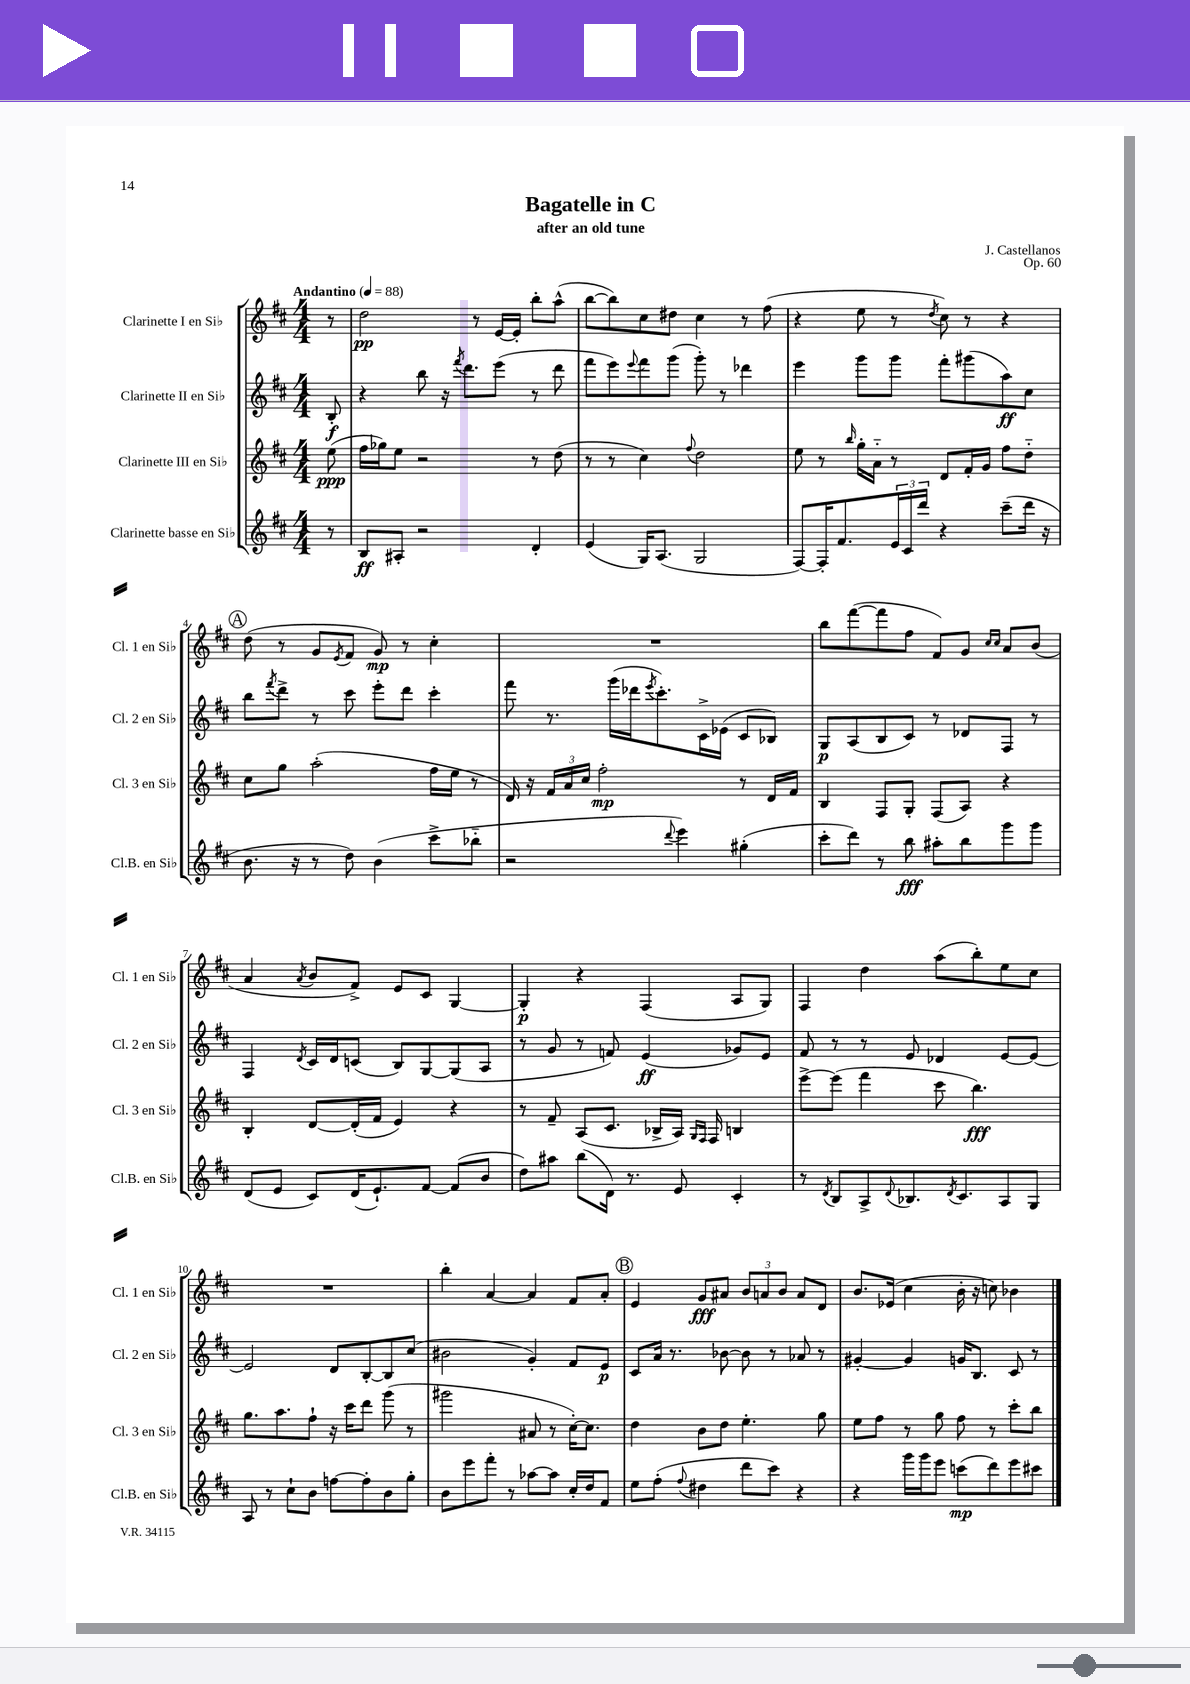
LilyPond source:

\header { title = "Bagatelle in C" composer = "J. Castellanos" subtitle = "after an old tune" opus = "Op. 60" }
<<
\new StaffGroup <<
\new Staff = "s0" \with { instrumentName = "Clarinette I en Sib" shortInstrumentName = "Cl. 1 en Sib" } {
    \clef treble \key d \major \numericTimeSignature \time 4/4 \partial 8 \tempo "Andantino" 4 = 88
    r8 |
    d''2\pp r8 e'16~ e'16-. b''8-. a''8-^( |
    b''8~ b''8) cis''8 dis''8 cis''4 r8 fis''8( |
    r4 e''8 r8 \acciaccatura { d''8 } cis''8) r8 r4 |
    \mark \markup { \circle "A" } d''8( r8 g'8 \acciaccatura { e'8 } fis'8 g'8\mp) r8 cis''4-. |
    R1 |
    b''8 fis'''8~( fis'''8 fis''8 fis'8) g'8 \grace { cis''16 cis''16 } a'8 b'8( |
    a'4 \acciaccatura { a'8 } b'8 fis'8->) e'8 cis'8 g4~ |
    g4-.\p r4 fis4( a8 g8) |
    fis4 d''4 a''8( b''8-.) e''8 cis''8 |
    R1 |
    b''4-. a'4~ a'4 fis'8 a'8-. |
    \mark \markup { \circle "B" } e'4 g'8\fff ais'8 \tuplet 3/2 { b'8 a'8 b'8 } a'8 d'8 |
    b'8. ees'16( cis''4 b'16-. r16 c''8) bes'4 \bar "|." |
}
\new Staff = "s1" \with { instrumentName = "Clarinette II en Sib" shortInstrumentName = "Cl. 2 en Sib" } {
    \clef treble \key d \major \numericTimeSignature \time 4/4 \partial 8
    b8-.\f |
    r4 b''8 r16 \acciaccatura { fis'''8 } d'''8. e'''8( r8 d'''8 |
    fis'''8 e'''8) \appoggiatura { e'''8 } fis'''8 g'''8( g'''8-.) r8 des'''4 |
    e'''4 g'''8 g'''8 fis'''8-. gis'''8( a''8\ff) cis''8 |
    \mark \markup { \circle "A" } b''8 \acciaccatura { fis'''8 } d'''8-> r8 cis'''8 e'''8-. d'''8 cis'''4-. |
    fis'''8 r8. g'''16( des'''16 \acciaccatura { e'''8 } cis'''8.-.) cis'16-> ees'16( cis'8 bes8) |
    g8\p a8( b8 cis'8) r8 des'8 fis8 r8 |
    fis4 \acciaccatura { d'8 } cis'16 d'16 c'8( b8) g8~ g8( a8 |
    r8 g'8 r8 f'8) e'4\ff( ges'8) e'8 |
    fis'8 r8 r8 e'8 des'4 e'8~ e'8~ |
    e'2 d'8 b8~-. b8 cis''8( |
    bis'2 g'4-.) fis'8 e'8\p |
    \mark \markup { \circle "B" } cis'8 a'16 r8. bes'8~ bes'8 r8 aes'8 r8 |
    gis'4~-. gis'4 g'16 b8. cis'8 r8 \bar "|." |
}
\new Staff = "s2" \with { instrumentName = "Clarinette III en Sib" shortInstrumentName = "Cl. 3 en Sib" } {
    \clef treble \key d \major \numericTimeSignature \time 4/4 \partial 8
    e''8\ppp( |
    fis''16 ges''16) e''8 r2 r8 d''8( |
    r8 r8 cis''4) \appoggiatura { fis''8 } d''2 |
    e''8 r8 \grace { b''16 } g''16-. a'16-_ r8 d'8 fis'16-. g'16 fis''8 d''8-_ |
    \mark \markup { \circle "A" } cis''8 g''8 a''2-.( fis''16 e''16 r8 |
    d'16) r16 \tuplet 3/2 { fis'16 a'16 cis''16 } fis''2-.\mp r8 d'16 fis'16 |
    b4 fis8 g8-. fis8( a8) r4 |
    b4-. d'8~ d'16-.( fis'16 e'4) r4 |
    r8 fis'8-- a8( cis'8. bes16-> a16) \grace { g16 fis16 } fis16 b4 |
    e'''8~-> e'''8( fis'''4 cis'''8 b''4.\fff) |
    g''8. a''8. fis''8-! r16 cis'''16 d'''8 g'''8( r8 |
    gis'''2 ais'8 r8 cis''16~-.) cis''8. |
    \mark \markup { \circle "B" } d''4 b'8 d''8 e''4.-. g''8 |
    e''8 fis''8 r8 g''8 fis''8 r8 cis'''8-. b''8 \bar "|." |
}
\new Staff = "s3" \with { instrumentName = "Clarinette basse en Sib" shortInstrumentName = "Cl.B. en Sib" } {
    \clef treble \key d \major \numericTimeSignature \time 4/4 \partial 8
    r8 |
    b8\ff ais8-. r2 d'4-. |
    e'4( g16) a8.( g2 |
    fis8~) fis16-. fis'8. \tuplet 3/2 { e'16 cis'16 d'''16 } r4 cis'''8--( d'''16 r16 |
    \mark \markup { \circle "A" } b'8. r16 r8 d''8) b'4( cis'''8-> bes''8-_ |
    r2 \appoggiatura { d'''8 } e'''4) gis''4-.( |
    cis'''8-. d'''8) r8 b''8\fff ais''8-. b''8 g'''8 g'''8 |
    d'8( e'8 cis'8) d'16( e'8.-!) fis'8~ fis'8( b'8 |
    d''8) ais''8 b''8( d'16) r8. e'8 cis'4-. |
    r8 \acciaccatura { d'8 } b8 a8-> \appoggiatura { d'8 } bes8. \acciaccatura { d'8 } cis'8. a8 g8 |
    a8 r8 cis''8-! b'8 f''8~ f''8-. b'8 g''8-. |
    b'8 e'''8 fis'''8-. r8 aes''8~ aes''8 cis''16-. d''16 fis'8 |
    \mark \markup { \circle "B" } e''8 fis''8-.( \appoggiatura { fis''8 } dis''4 d'''8 cis'''8) r4 |
    r4 g'''16 g'''16 e'''8 c'''8\mp( d'''8) e'''8 cis'''8 \bar "|." |
}
>>
>>
